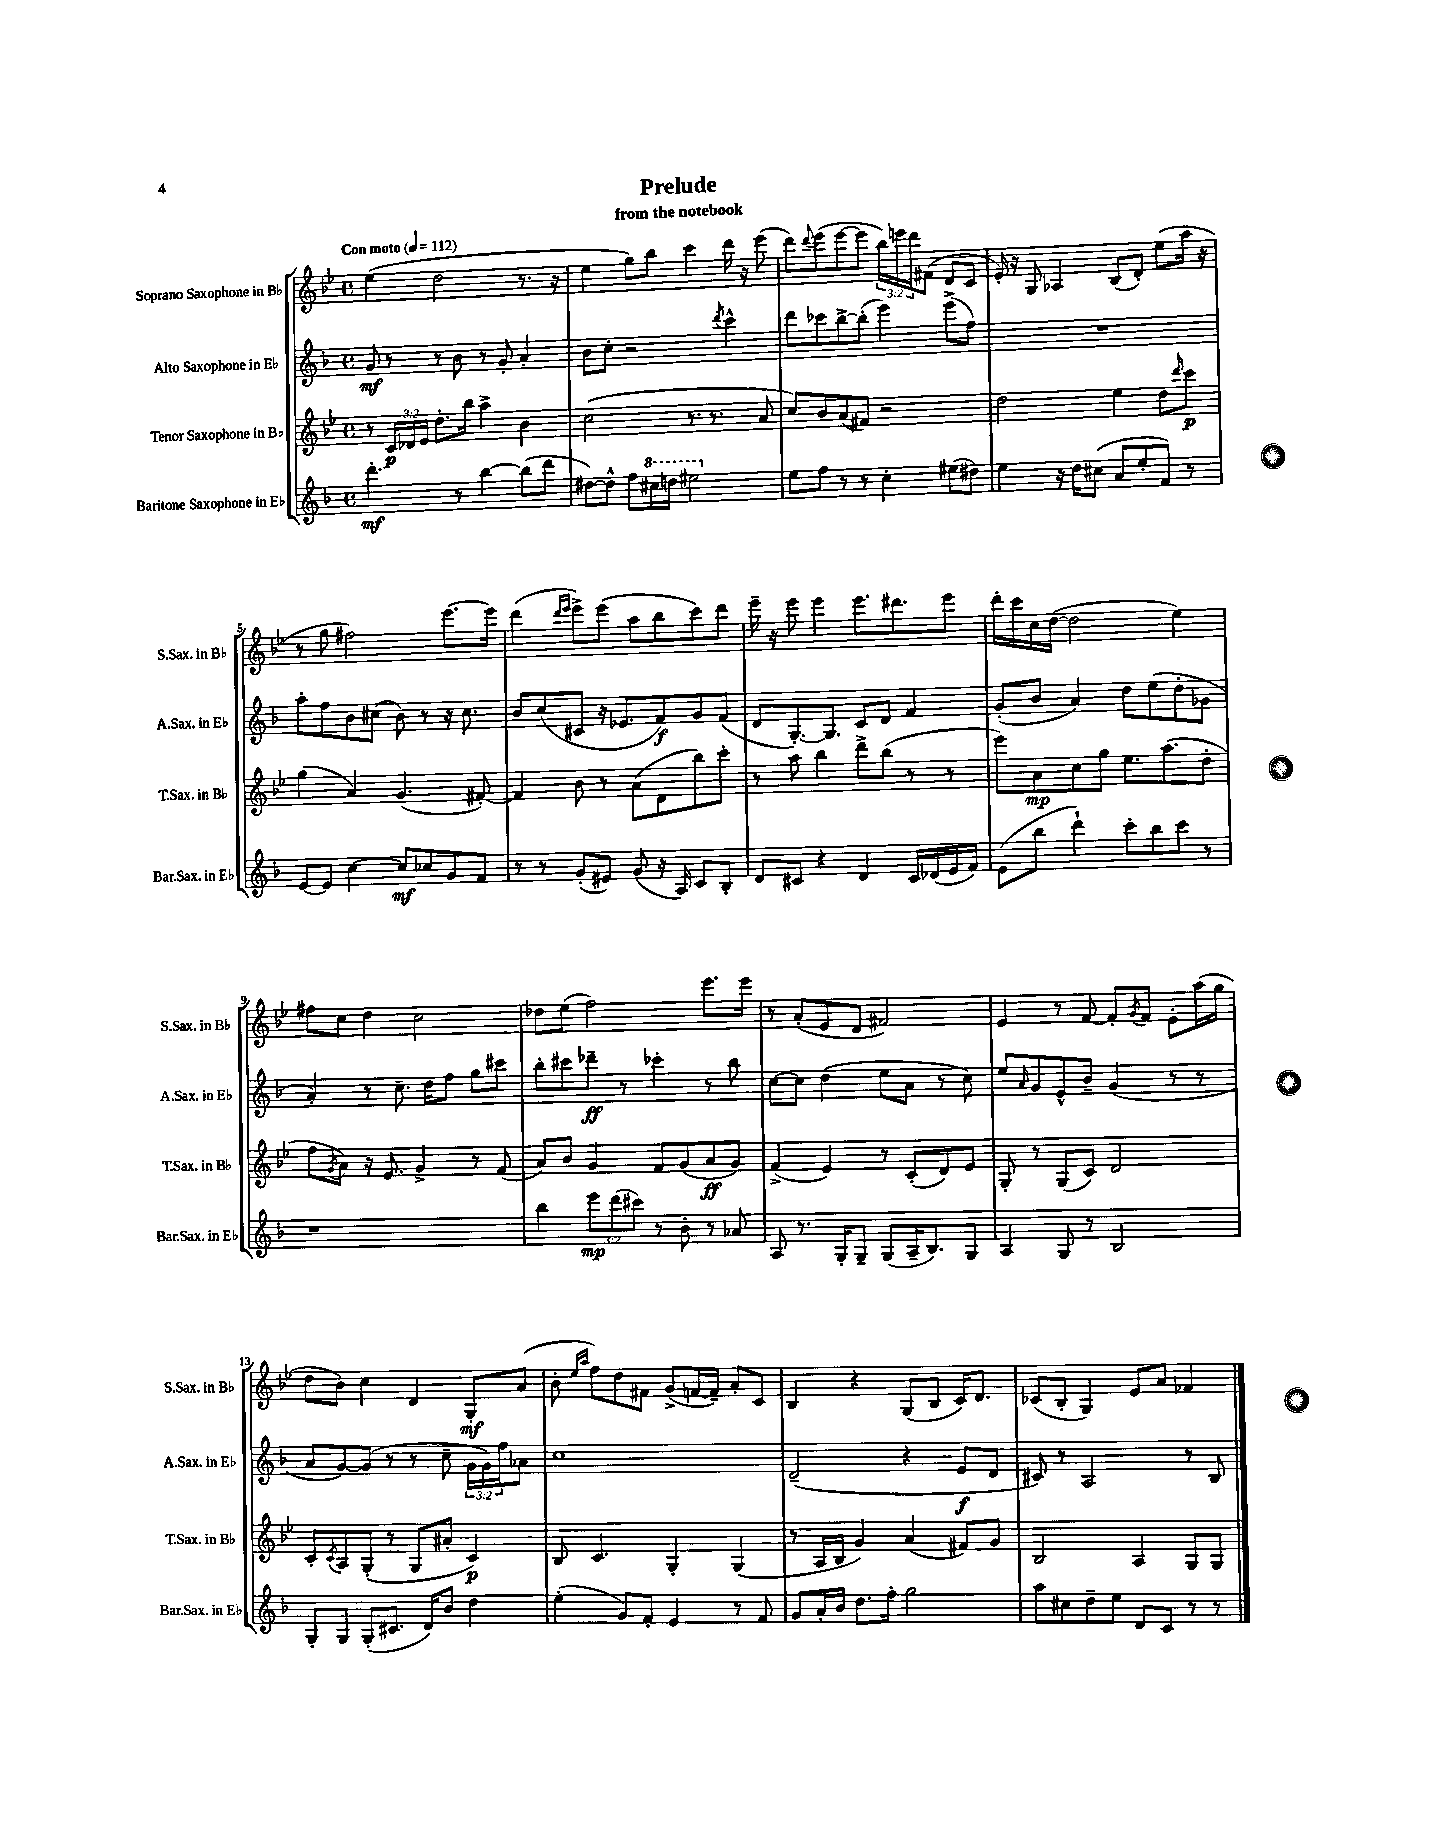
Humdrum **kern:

**kern	**kern	**kern	**kern
*staff4	*staff3	*staff2	*staff1
*clefG2	*clefG2	*clefG2	*clefG2
*k[b-]	*k[b-e-]	*k[b-]	*k[b-e-]
*M4/4	*M4/4	*M4/4	*M4/4
*met(c)	*met(c)	*met(c)	*met(c)
*MM112	*MM112	*MM112	*MM112
4.ddd'	8r	8g	(4ee-
.	24c	8r	.
.	24d-	.	.
.	24e-	.	.
.	8.dd'	8r	2dd
8r	.	8b-	.
.	16bb-	.	.
[4bb-	4aa^	8r	.
.	.	8g'	.
(8bb-]	4b-	4a'	8.r
8ddd	.	.	.
.	.	.	16r
=	=	=	=
[8dd#)	(2cc	8b-	4ee-
8dd#^^]	.	8cc'	.
8ff	.	2r	8gg)
16ccc#	.	.	8bb-
16ddd	.	.	.
2eee#	8.r	.	4ccc
.	8.r	.	.
.	.	8qddd	.
.	.	4ccc^^	16ddd
.	.	.	16r
.	8a	.	(8eee-
=	=	=	=
8ee	8cc)	8ddd	8ddd)
.	.	.	8qqddd
8ff	8b-	8ccc-	(8eee-
8r	(8a	[8bb-^	[8eee-
8r	8f#)	(8bb-']	8eee-]
4cc'	2r	4eee)	24bb-)
.	.	.	24eee
.	.	.	24ddd
.	.	.	(8f#
(8ee#	.	(8eee^	8d
8dd#)	.	8ff)	8c
=	=	=	=
4ee	2dd	1r	16e-')
.	.	.	16r
.	.	.	8G
16r	.	.	4A-
16dd	.	.	.
(8cc#	.	.	.
8a	4ee-	.	(8B-
8ee'	.	.	8d')
8f)	8dd	.	(8ee-
.	16qqddd	.	.
8r	8ccc	.	16aa
.	.	.	16r
=	=	=	=
[8e	(4gg	8aa'	8r
8e]	.	8ff	8gg
[4cc	4a)	8b-	2ff#)
.	.	(8cc#	.
8cc]	(4.g	8b-)	.
8cc-	.	8r	.
8g	.	16r	[8.eee-
.	.	8.cc#	.
8f	[8f#')	.	.
.	.	.	16eee-]
=	=	=	=
8r	4f#]	8b-	(4ddd
8r	.	(8cc	.
.	.	.	16qqddd
.	.	.	16qqeee-
(8g'	8b-	8c#	8eee-^)
8e#)	8r	16r	(8eee-
.	.	8.e-	.
(8g	(8a	.	8aa
16r	8d	8f)	8bb-
16A)	.	.	.
8c	8bb-)	8g	8ccc)
8B-'	8ccc'	(8f	8ddd
=	=	=	=
8d	8r	8d	16eee-~
.	.	.	16r
8c#	8aa	[8.G')	8eee-
4r	4bb-	.	4eee-
.	.	8.G]	.
4d	8ddd^	8c	8.eee-
.	(8bb-	8d	.
.	.	.	8.ddd#
16c#	8r	4f	.
(16d-	.	.	.
16e	8r	.	8eee-
16f)	.	.	.
=	=	=	=
(8e	8eee-)	(8g'	16ddd'
.	.	.	16ccc
8bb-	8a	8b-	16cc
.	.	.	([16dd
4ddd`)	8cc	4a)	2dd]
.	8gg	.	.
8ccc'	8.ee-	8dd	.
8bb-	.	(8ee	.
.	(8.aa	.	.
8ccc	.	8dd'	4ee-)
8r	8dd'	8g-	.
=	=	=	=
1r	8ff	4a')	8ff#
.	8qg	.	.
.	8a)	.	8cc
.	16r	8r	4dd
.	8.e-	.	.
.	.	8.cc~	.
.	4g^	.	2cc
.	.	16dd	.
.	.	8ff	.
.	8r	8gg	.
.	(8f	8ccc#	.
=	=	=	=
4bb-	8a)	8bb-'	8dd-
.	8b-	8ccc#	(8ee-
12eee	4g	8ddd-~	2ff)
(12ddd	.	.	.
.	.	8r	.
12ccc#)	.	.	.
8r	8f	4ccc-'	.
8b-'	(8g	.	.
8r	8a	8r	8.eee-
8a-	8g)	8bb-	.
.	.	.	16eee-
=	=	=	=
8A	(4f^	[8cc	8r
8.r	.	8cc]	(8a'
.	4e-)	(4dd	8e-
16G'	.	.	.
8G~	.	.	8d
(8G	8r	8ee	2f#)
16A~	(8c'	8a	.
8.B-)	.	.	.
.	8d)	8r	.
8G	8e-	8cc)	.
=	=	=	=
4A	8G'	8ee	4e-
.	.	16qqa	.
.	8r	8g	.
8G	(8G	8e^^	8r
8r	8c)	8b-~	[8f
2B-	2d	(4g	8f']
.	.	.	8qg
.	.	.	8f
.	.	8r	8e-'
.	.	8r	(16aa
.	.	.	16gg
=	=	=	=
8G'	8c'	8a	8dd
.	8qc	.	.
8G	8A	[8g)	8b-)
(8G'	(8G'	(8g]	4cc
8.c#	8r	8r	.
.	8G	8r	4d
16d)	.	.	.
8b-	8a#'	8cc~	.
4dd	4c)	24g	8G'
.	.	24g)	.
.	.	24ff	.
.	.	8a-	(8a
=	=	=	=
(4ee'	8B-	1cc	8b-'
.	.	.	16qqee-
.	.	.	16qqaa
.	4.c	.	8ff)
8g)	.	.	8dd
8f'	.	.	8f#
4e	4G'	.	(8g^
.	.	.	[16f
.	.	.	16f~])
8r	(4G	.	8a'
8f	.	.	8c
=	=	=	=
8g	8r	(2d~	4B-
16a'	16A	.	.
16b-	16B-	.	.
8.dd	4g)	.	4r
16ff'	.	.	.
2gg	(4a	4r	(8G
.	.	.	8B-
.	8f#)	8e	16c)
.	.	.	8.d
.	8g	8d	.
=	=	=	=
8aa	2B-	8c#)	(8c-
8cc#	.	8r	8B-'
8dd~	.	2A	4G)
8ee	.	.	.
8d	4A	.	8e-
8c	.	.	8a
8r	8G	8r	4f-
8r	8G	8B-	.
==	==	==	==
*-	*-	*-	*-
